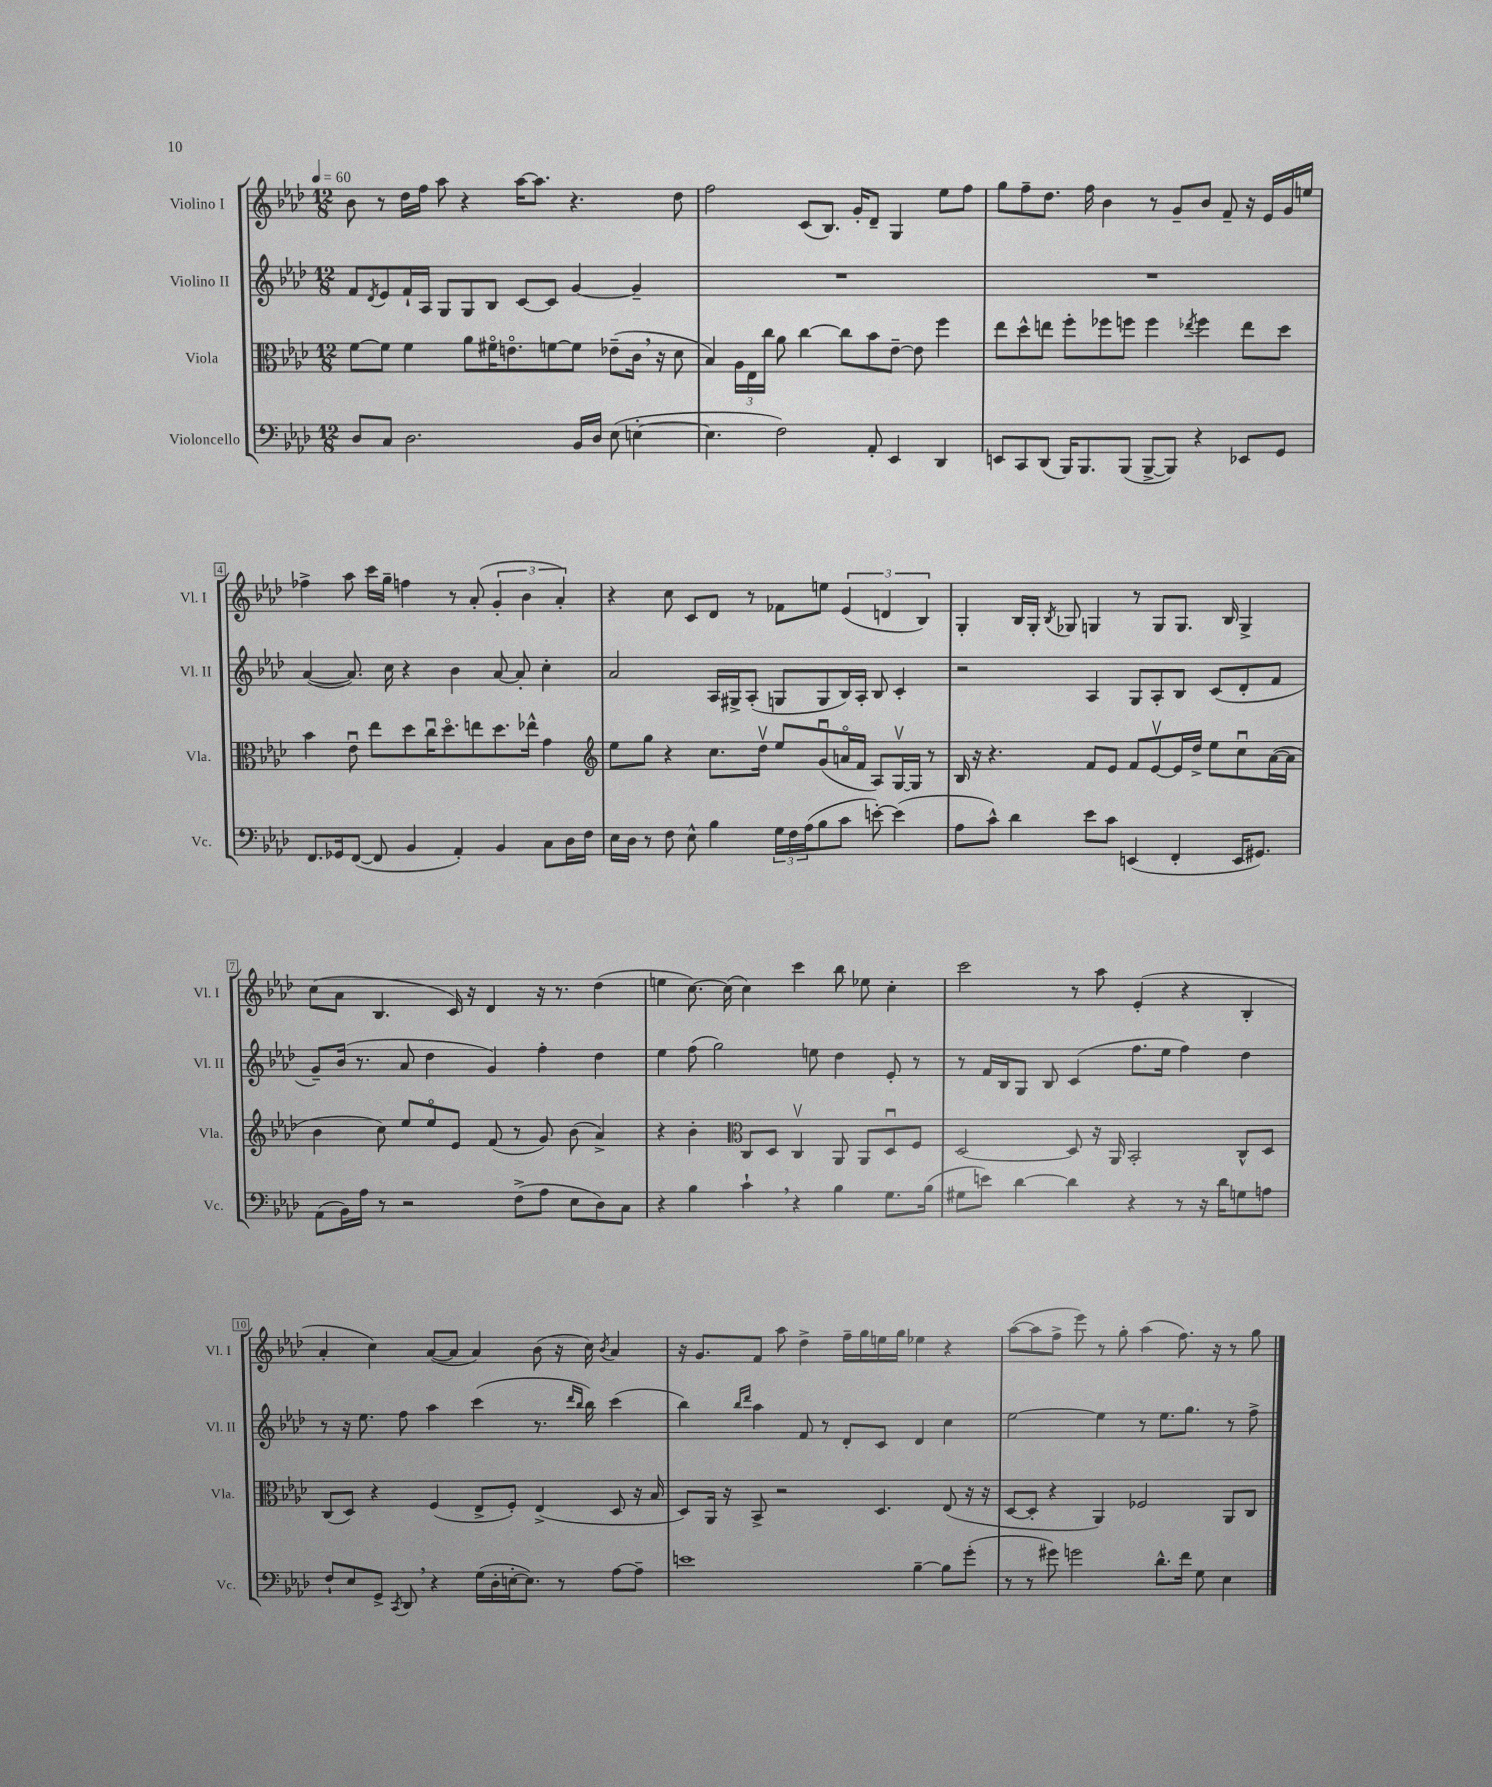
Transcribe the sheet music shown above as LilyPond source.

<<
\new StaffGroup <<
\new Staff = "s0" \with { instrumentName = "Violino I" shortInstrumentName = "Vl. I" } {
    \clef treble \key aes \major \numericTimeSignature \time 12/8 \tempo 4 = 60
    bes'8 r8 des''16 f''16 aes''8 r4 aes''16~ aes''8. r4. des''8 |
    f''2 c'8( bes8.) g'16-. des'8-- g4 ees''8 f''8 |
    g''8 f''8-- des''8. f''16 bes'4 r8 g'8-- bes'8 f'8-- r16 ees'16 g'16 e''16 |
    fes''4-> aes''8 c'''16 g''16-- f''4 r8 aes'8-.( \tuplet 3/2 { g'4-. bes'4 aes'4-.) } |
    r4 c''8 c'8 des'8 r8 fes'8 e''8 \tuplet 3/2 { ees'4( d'4 bes4) } |
    g4-. bes16 g16-. \acciaccatura { bes8 } ges8 g4 r8 g8 g8. bes16 g4-> |
    c''8( aes'8 bes4. c'16) r16 des'4 r16 r8. des''4( |
    e''4 c''8.~) c''16( c''4) c'''4 bes''8 ees''8 c''4-. |
    c'''2 r8 aes''8 ees'4-.( r4 bes4-. |
    aes'4-. c''4) aes'8~( aes'8 aes'4) bes'8( r16 c''16) \acciaccatura { bes'8 } aes'4 |
    r16 g'8. f'8 aes''8 des''4-> f''16-- g''16 e''16 g''16 ees''4 r4 |
    aes''8~( aes''8 f''8-> ees'''8) r8 g''8-. aes''4( f''8.) r16 r8 g''8 \bar "|." |
}
\new Staff = "s1" \with { instrumentName = "Violino II" shortInstrumentName = "Vl. II" } {
    \clef treble \key aes \major \numericTimeSignature \time 12/8
    f'8 \acciaccatura { des'8 } ees'8 f'16-! aes16 g8 g8 bes8 c'8~ c'8 g'4~ g'4-- |
    R1. |
    R1. |
    aes'4~( aes'8.) c''16 r4 bes'4 aes'8~ aes'8-. c''4-. |
    aes'2 aes16 gis16-> aes8-.( g8 g8 bes16) aes16-. bes8 c'4-. |
    r2 aes4 g8 aes8-. bes8 c'8( des'8-. f'8 |
    g'8--) bes'16( r8. aes'8 des''4 g'4) f''4-. des''4 |
    ees''4 f''8( g''2) e''8 des''4 ees'8-. r8 |
    r8 f'16 bes16 g8 bes8 c'4( f''8. ees''16 f''4) des''4 |
    r8 r16 ees''8. f''8 aes''4 c'''4( r8. \grace { des'''16 bes''16 } bes''16) c'''4( |
    bes''4) \grace { bes''16 des'''16 } aes''4 f'8 r8 des'8-. c'8 des'4 c''4 |
    ees''2~ ees''4 r8 ees''8. g''8. r8 f''8-> \bar "|." |
}
\new Staff = "s2" \with { instrumentName = "Viola" shortInstrumentName = "Vla." } {
    \clef alto \key aes \major \numericTimeSignature \time 12/8
    f'8~ f'8 f'4 aes'8 fis'16\flageolet e'8.\flageolet f'8~ f'8 ees'8--( c'16 \breathe r16 des'8 |
    bes4) \tuplet 3/2 { aes16 ees16 c''16 } aes'8 c''4~ c''8 bes'8 ees'8~-- ees'8 f''4 |
    ees''8 des''8-^ e''8 f''8-. fes''8 f''8 f''4 \acciaccatura { ees''8 } f''4 ees''8 des''8 |
    bes'4 ees'8\downbow ees''8 des''8 c''16\downbow des''8.\flageolet e''8 des''8. ees''16-^ g'4 |
    \clef treble ees''8 g''8 r4 c''8. des''16\upbow ees''8 g'8\downbow( a'16\flageolet f'16 aes8) g16~\upbow g16 r8 |
    bes16 r16 r4. f'8 ees'8 f'8 ees'8~\upbow ees'16 des''16-> ees''8 c''8\downbow aes'16~( aes'16 |
    bes'4 c''8) ees''8 ees''8\flageolet ees'8 f'8( r8 g'8) bes'8( aes'4->) |
    r4 bes'4-. \clef alto c8 des8 c4\upbow aes,8 aes,8 des8\downbow f8 |
    des2~ des8 r16 aes,16 bes,2-. c8-^ des8 |
    c8( des8) r4 f4( ees8-> f8-.) ees4->( des8 r16 bes16 |
    des8) aes,16 r16 bes,8-> r2 des4. ees8( r16 r16 |
    des8~ des8-. r4 aes,4) fes2 aes,8 c8 \bar "|." |
}
\new Staff = "s3" \with { instrumentName = "Violoncello" shortInstrumentName = "Vc." } {
    \clef bass \key aes \major \numericTimeSignature \time 12/8
    des8 c8 des2. bes,16 des16 ees8( e4~-. |
    e4. f2) aes,8-. ees,4 des,4 |
    e,8 c,8 des,8( bes,,16) bes,,8. bes,,8( bes,,8~-> bes,,8) r4 ees,8 g,8 |
    f,8. ges,16 f,8~( f,8 bes,4 aes,4-.) bes,4 c8 des16 f16 |
    ees16 des16 r8 f8 ees8-^ bes4 \tuplet 3/2 { g16 f16 aes16( } bes8 c'8 e'8~-.) e'4( |
    aes8 c'8-^) des'4 ees'8 c'8 e,4( f,4-. e,16 gis,8.) |
    aes,8( bes,16) aes16 r8 r2 f8->( aes8 ees8 des8) c8 |
    r4 bes4 c'4-! \breathe r4 bes4 g8. bes16( |
    gis8 e'8) des'4~ des'4 r4 r8 r16 des'16 g8 a8 |
    f8-! ees8 g,8-> \acciaccatura { c,8 } des,8 \breathe r4 g16( des16-. e16~-. e8.) r8 aes8~ aes8-- |
    e'1 bes4~-- bes8 g'8-.( |
    r8 r8 gis'8) g'2 des'8.-^ f'16 g8 ees4 \bar "|." |
}
>>
>>
\layout { \context { \Score \override BarNumber.stencil = #(make-stencil-boxer 0.1 0.3 ly:text-interface::print) } }
